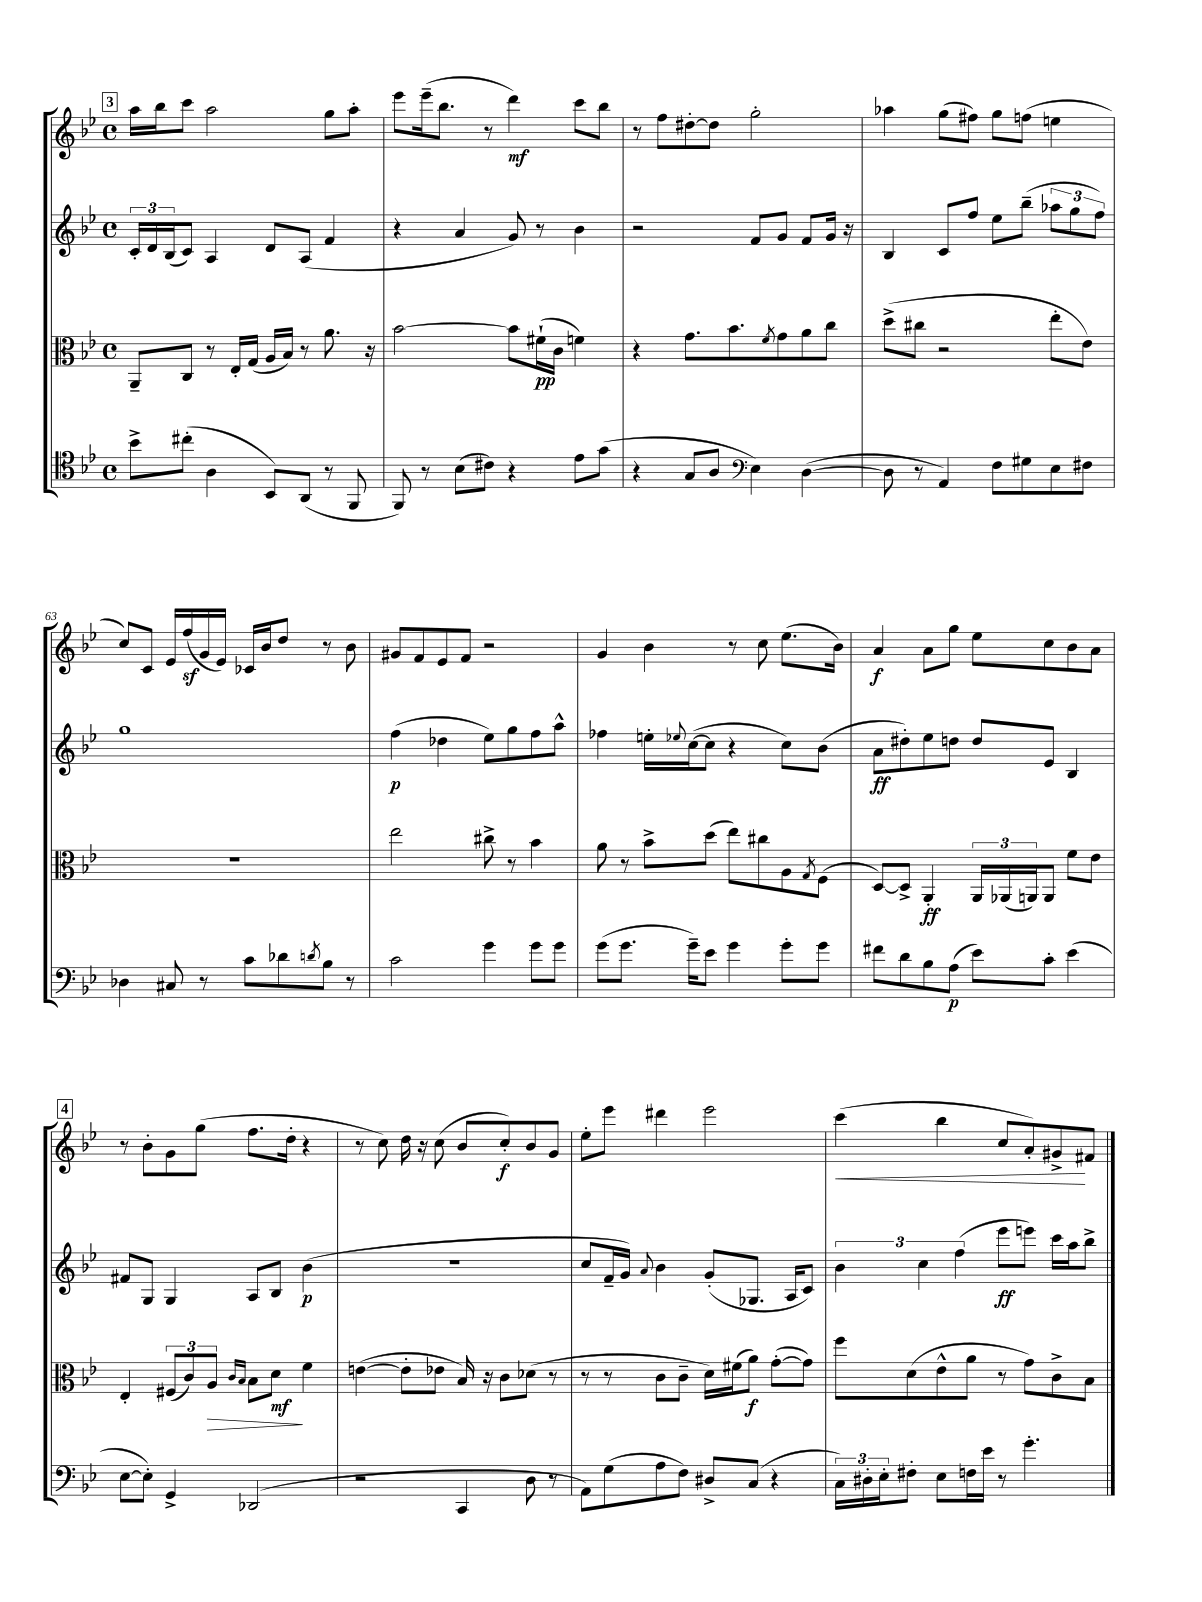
<<
\new StaffGroup <<
\new Staff = "s0" {
    \clef treble \key bes \major \defaultTimeSignature \time 4/4
    \mark \markup { \box "3" } a''16 bes''16 c'''8 a''2 g''8 a''8-. |
    ees'''8 ees'''16--( bes''8. r8 d'''4\mf) c'''8 bes''8 |
    r8 f''8 dis''8~-. dis''8 g''2-. |
    aes''4 g''8( fis''8) g''8 f''8( e''4 |
    c''8) c'8 ees'16 f''16\sf( g'16 ees'16) ces'16 bes'16 d''8 r8 bes'8 |
    gis'8 f'8 ees'8 f'8 r2 |
    g'4 bes'4 r8 c''8 ees''8.( bes'16) |
    a'4\f a'8 g''8 ees''8 c''8 bes'8 a'8 |
    \mark \markup { \box "4" } r8 bes'8-. g'8 g''8( f''8. d''16-. r4 |
    r8 c''8) d''16 r16 c''8( bes'8 c''8-.\f) bes'8 g'8 |
    ees''8-. ees'''8 dis'''4 ees'''2 |
    c'''4\<( bes''4 c''8 a'8-.) gis'8->\! fis'8 \bar "|." |
}
\new Staff = "s1" {
    \clef treble \key bes \major \defaultTimeSignature \time 4/4
    \mark \markup { \box "3" } \tuplet 3/2 { c'16-. d'16 bes16( } c'8) a4 d'8 a8( f'4 |
    r4 a'4 g'8) r8 bes'4 |
    r2 f'8 g'8 f'8 g'16 r16 |
    bes4 c'8 f''8 ees''8 bes''8--( \tuplet 3/2 { aes''8 g''8 f''8) } |
    g''1 |
    f''4\p( des''4 ees''8) g''8 f''8 a''8-^ |
    fes''4 e''16-. \appoggiatura { ees''8 } c''16~( c''8 r4 c''8) bes'8( |
    a'8\ff dis''8-.) ees''8 d''8 d''8 ees'8 bes4 |
    \mark \markup { \box "4" } fis'8 g8 g4 a8 bes8 bes'4\p( |
    R1 |
    c''8 f'16-- g'16) \appoggiatura { a'8 } bes'4 g'8-.( ges8. a16 c'8) |
    \tuplet 3/2 { bes'4 c''4 f''4( } ees'''8\ff e'''8) c'''16 a''16 bes''8-> \bar "|." |
}
\new Staff = "s2" {
    \clef alto \key bes \major \defaultTimeSignature \time 4/4
    \mark \markup { \box "3" } a,8-- c8 r8 ees16-. g16( a16 bes16) r8 a'8. r16 |
    bes'2~ bes'8 fis'16-!\pp( c'16 f'4) |
    r4 g'8. bes'8. \acciaccatura { f'8 } g'8 a'8 c''8 |
    d''8->( cis''8 r2 ees''8-. ees'8) |
    R1 |
    ees''2 cis''8-> r8 bes'4 |
    a'8 r8 bes'8-> d''8( ees''8) cis''8 a8 \acciaccatura { g8 } f8( |
    d8~) d8-> a,4-.\ff \tuplet 3/2 { a,16 aes,16( a,16) } a,8 f'8 ees'8 |
    \mark \markup { \box "4" } ees4-. \tuplet 3/2 { fis8( c'8) a8\> } \grace { c'16 bes16 } bes8 d'8\mf\! f'4 |
    e'4~( e'8-. ees'8 bes16) r16 c'8 des'8( r8 |
    r8 r8 c'8 c'8-- d'16) fis'16( a'8\f) g'8~-.( g'8) |
    f''8 d'8( ees'8-^ a'8 r8 g'8) c'8-> bes8 \bar "|." |
}
\new Staff = "s3" {
    \clef tenor \key bes \major \defaultTimeSignature \time 4/4
    \mark \markup { \box "3" } bes'8-> cis''8-.( a4 bes,8) a,8( r8 f,8 |
    f,8) r8 bes8( cis'8) r4 ees'8 g'8( |
    r4 g8 a8 \clef bass ees4) d4~( |
    d8 r8 a,4) f8 gis8 ees8 fis8 |
    des4 cis8 r8 c'8 des'8 \acciaccatura { d'8 } bes8 r8 |
    c'2 g'4 g'8 g'8 |
    g'8( g'8. g'16--) ees'8 g'4 g'8-. g'8 |
    fis'8 d'8 bes8 a8\p( ees'8) c'8-. ees'4( |
    \mark \markup { \box "4" } ees8~ ees8-.) g,4-> des,2( |
    r2 c,4 d8 r8 |
    a,8) g8( a8 f8) dis8-> c8( r4 |
    \tuplet 3/2 { c16) dis16-. ees16-. } fis8-. ees8 f16 ees'16 r8 g'4.-. \bar "|." |
}
>>
>>
\layout { \context { \Score currentBarNumber = #59 } }
